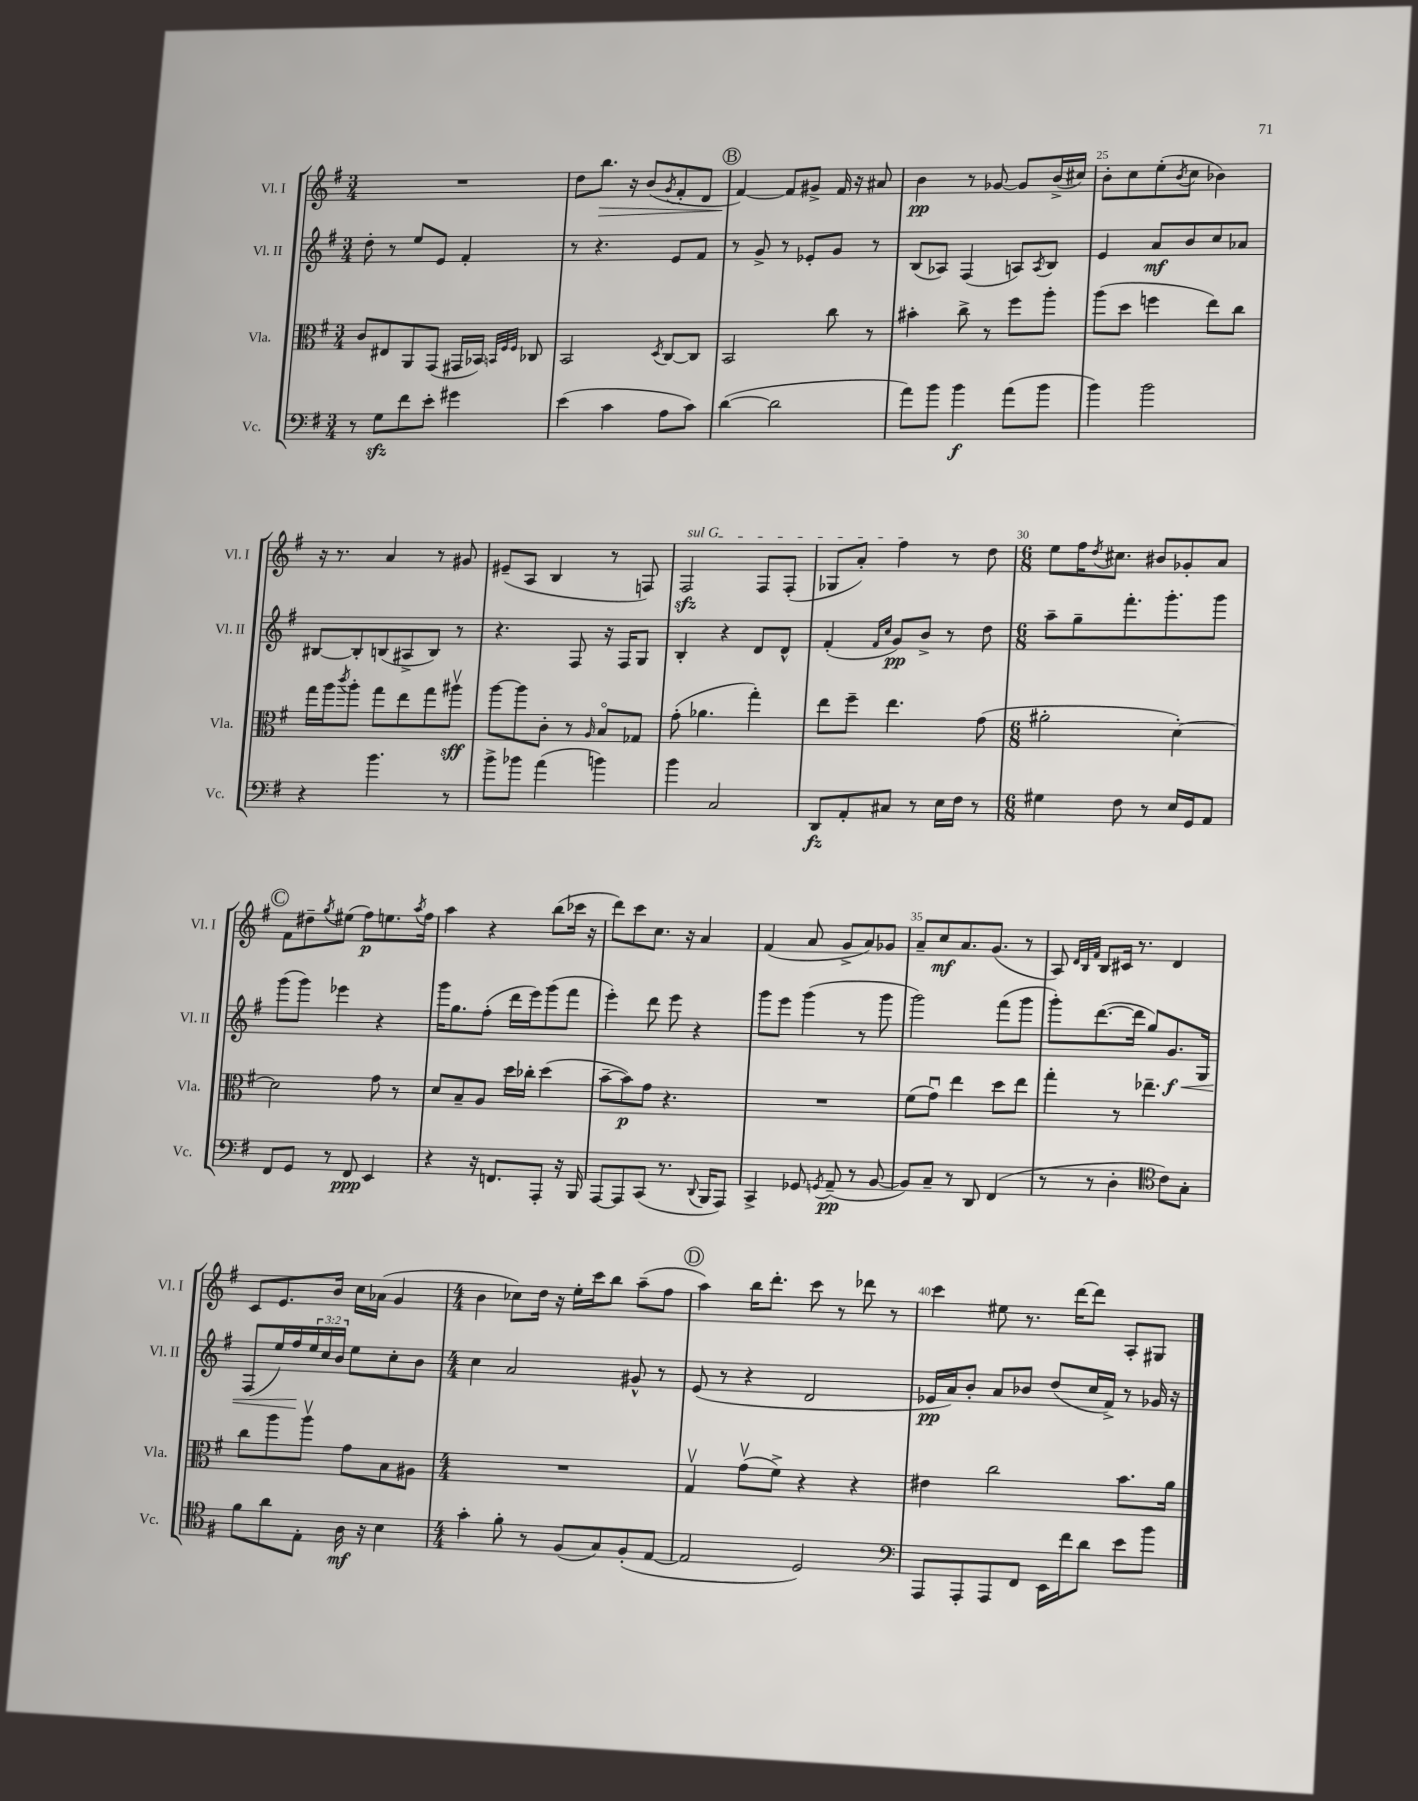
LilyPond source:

<<
\new StaffGroup <<
\new Staff = "s0" \with { instrumentName = "Vl. I" shortInstrumentName = "Vl. I" } {
    \clef treble \key g \major \numericTimeSignature \time 3/4
    R2. |
    d''8 b''8.\> r16 b'8( \acciaccatura { g'8 } fis'8-. d'8 |
    \mark \markup { \circle "B" } fis'4~\!) fis'8 gis'8-> fis'16 r16 ais'8 |
    b'4\pp r8 ges'8~ ges'8 b'16->( cis''16) |
    b'8-. c''8 e''8-.( \acciaccatura { b'8 } c''8 bes'4) |
    r16 r8. a'4 r8 gis'8 |
    eis'8--( a8 b4 r8 f8) |
    \once \override TextSpanner.bound-details.left.text = \markup { \italic "sul G" } fis2\sfz\startTextSpan fis8 fis8-.( |
    ges8 a'8-.) fis''4\stopTextSpan r8 d''8 |
    \numericTimeSignature \time 6/8 e''8 fis''16 \acciaccatura { d''8 } cis''8. bis'8 ges'8-. a'8 |
    \mark \markup { \circle "C" } fis'8 dis''8-- \acciaccatura { g''8 } eis''8( fis''8\p) e''8. \acciaccatura { a''8 } fis''16 |
    a''4 r4 b''8( ces'''16 r16 |
    d'''8) c'''8 c''8. r16 a'4 |
    fis'4( a'8 g'8-> a'8) ges'8 |
    a'8-- c''8\mf a'8. g'8.( r8 |
    a8) \grace { d'32 b32 fis'32 } b8 cis'16 r8. d'4 |
    c'8 e'8. b'16 c''16 aes'16( g'4 |
    \numericTimeSignature \time 4/4 b'4 ces''8) d''16 r16 e''16-. c'''16 b''8 a''8--( fis''8 |
    \mark \markup { \circle "D" } a''4) b''16 d'''8.-. c'''8 r8 des'''8 r8 |
    c'''4 eis''8 r8. d'''16~ d'''8 a8-. gis8 \bar "|." |
}
\new Staff = "s1" \with { instrumentName = "Vl. II" shortInstrumentName = "Vl. II" } {
    \clef treble \key g \major \numericTimeSignature \time 3/4 \override Staff.TupletNumber.text = #tuplet-number::calc-fraction-text
    d''8-. r8 e''8 e'8 fis'4-. |
    r8 r4. e'8 fis'8 |
    \mark \markup { \circle "B" } r8 g'8-> r8 ees'8-. g'8 r8 |
    b8( aes8) fis4( a8) \acciaccatura { a8 } b8 |
    e'4 a'8\mf b'8 c''8 aes'8 |
    bis8~ bis8-. b8( ais8-> b8) r8 |
    r4. fis8 r16 fis16 g8 |
    b4-. r4 d'8 d'8-^ |
    fis'4-.( \grace { fis'16 c''16 } g'8\pp) b'8-> r8 d''8 |
    \numericTimeSignature \time 6/8 a''8-- g''8-- fis'''8.-. g'''8.-. g'''8 |
    \mark \markup { \circle "C" } g'''8( g'''8) ees'''4 r4 |
    g'''16 g''8. fis''8-.( d'''16 e'''16) g'''8( fis'''8 |
    e'''4-.) d'''8 e'''8 r4 |
    g'''8 e'''8 g'''4( r8 g'''8 |
    g'''2) fis'''8( g'''8 |
    g'''8-.) d'''8.~( d'''16 g''8) g'8.\f\< g16 |
    fis8( e''16) fis''16\! \tuplet 3/2 { e''16 c''16 b'16 } e''8 c''8-. b'8 |
    \numericTimeSignature \time 4/4 c''4 a'2 gis'8-^ r8 |
    \mark \markup { \circle "D" } e'8( r8 r4 d'2 |
    ees'16\pp a'16) b'8-. a'8 bes'8 d''8( c''16 fis'16->) r8 ges'16 r16 \bar "|." |
}
\new Staff = "s2" \with { instrumentName = "Vla." shortInstrumentName = "Vla." } {
    \clef alto \key g \major \numericTimeSignature \time 3/4
    c'8 eis8 a,8 g,8( gis,16 bes,16) \grace { b,32 fis32 fis32 } ces8 |
    b,2 \acciaccatura { d8 } c8~ c8 |
    \mark \markup { \circle "B" } b,2 c''8 r8 |
    bis'4-. c''8-> r8 fis''8 a''8-. |
    a''8( d''8 f''4 e''8) c''8 |
    g''16 a''16 \acciaccatura { c'''8 } a''8-. g''8 e''8 g''8 ais''8\upbow\sff |
    a''8~ a''8 c'8-. r8 \grace { a16 } b8\flageolet ges8 |
    g'8-.( aes'4. g''4-.) |
    e''8 fis''8-- e''4. g'8( |
    \numericTimeSignature \time 6/8 ais'2-. d'4~-.) |
    \mark \markup { \circle "C" } d'2 g'8 r8 |
    d'8 b8-- a8 d''16 ces''16-. d''4( |
    b'8~-- b'8\p) g'8 r4. |
    R2. |
    fis'8( g'8\downbow) e''4 d''8 e''8 |
    g''4-. r8 ees''4.-- |
    c''8 a''8 a''8\upbow g'8 b8 ais8 |
    \numericTimeSignature \time 4/4 R1 |
    \mark \markup { \circle "D" } g4\upbow g'8\upbow( fis'8->) r4 r4 |
    eis'4 c''2 b'8. a'16 \bar "|." |
}
\new Staff = "s3" \with { instrumentName = "Vc." shortInstrumentName = "Vc." } {
    \clef bass \key g \major \numericTimeSignature \time 3/4
    r8 g8\sfz fis'8 e'8-. gis'4 |
    e'4( c'4 a8 c'8) |
    \mark \markup { \circle "B" } d'4~( d'2 |
    a'8) b'8 b'4\f a'8( b'8 |
    b'4) b'2 |
    r4 b'4. r8 |
    b'8-> bes'8 a'4( b'4) |
    b'4 c2 |
    d,8\fz a,8-. cis8 r8 e16 fis16 r8 |
    \numericTimeSignature \time 6/8 gis4 fis8 r8 e16 g,16 a,8 |
    \mark \markup { \circle "C" } fis,8 g,8 r8 fis,8\ppp e,4 |
    r4 r16 f,8. a,,8-. r16 b,,16 |
    a,,8~ a,,8 c,8( r8. \appoggiatura { d,8 } b,,16 a,,8) |
    c,4-> ges,8 \acciaccatura { g,8 } a,8--\pp( r8 b,8~ |
    b,8) c8-- r8 d,8 fis,4( |
    r8 r8 d4-. \clef tenor c'8) g8-. |
    fis'8 a'8 e8-. a16\mf r16 b4 |
    \numericTimeSignature \time 4/4 g'4-. fis'8-. r8 fis8( g8) fis8-.( e8~ |
    \mark \markup { \circle "D" } e2 d2) |
    \clef bass a,,8 a,,8-. a,,8 fis,8 e,16 fis'16 d'8 e'8 b'8 \bar "|." |
}
>>
>>
\layout { \context { \Score currentBarNumber = #21 \override BarNumber.break-visibility = ##(#f #t #t) barNumberVisibility = #(every-nth-bar-number-visible 5) } }
